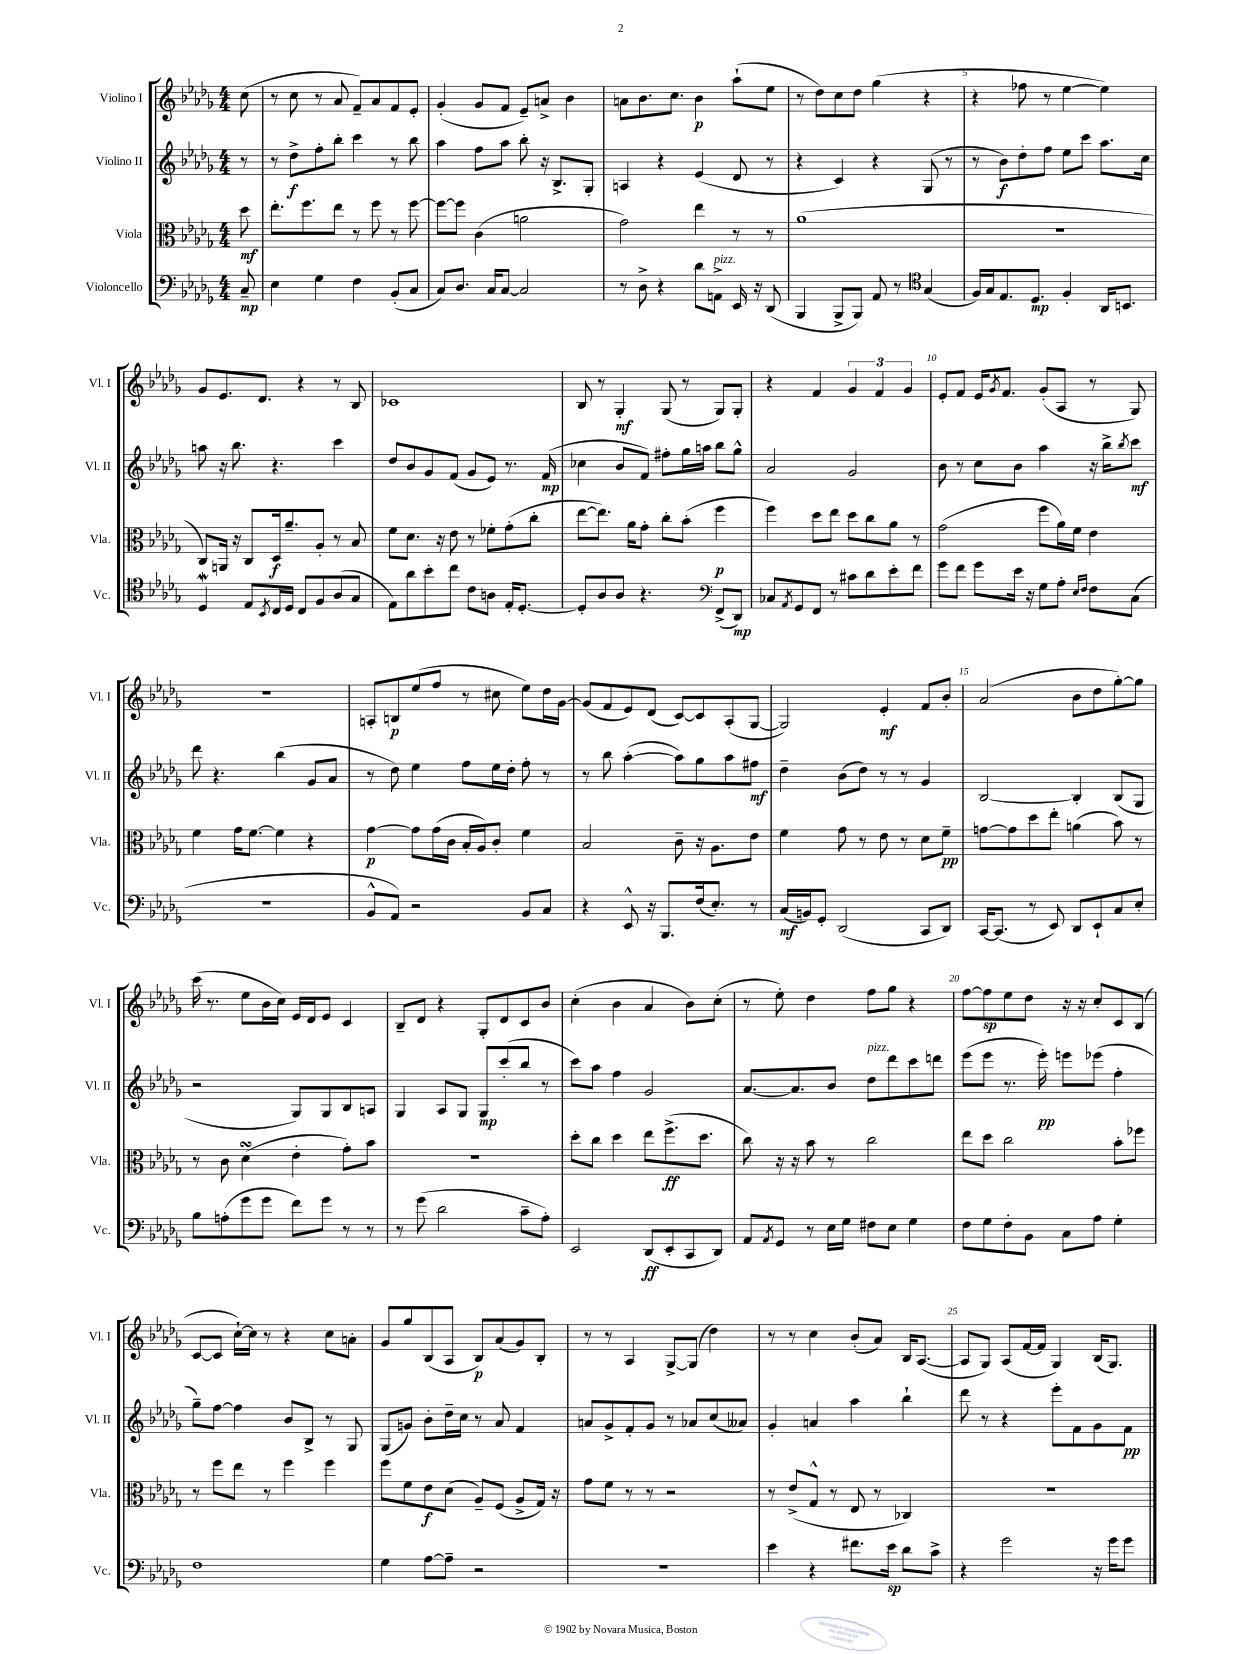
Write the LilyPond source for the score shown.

<<
\new StaffGroup <<
\new Staff = "s0" \with { instrumentName = "Violino I" shortInstrumentName = "Vl. I" } {
    \clef treble \key des \major \numericTimeSignature \time 4/4 \partial 8
    c''8( |
    r8 c''8 r8 aes'8 f'8--) aes'8 f'8 ees'8-. |
    ges'4-.( ges'8 f'8 ees'8--) a'8-> bes'4 |
    a'8 bes'8. c''8. bes'4\p aes''8-!( ees''8 |
    r8 des''8) c''8 des''8 ges''4( r4 |
    r4 fes''8 r8 ees''4~ ees''4) |
    ges'8 ees'8. des'8. r4 r8 bes8 |
    ces'1 |
    bes8 r8 ges4-.\mf ges8( r8 ges8) ges8-. |
    r4 f'4 \tuplet 3/2 { ges'4 f'4 ges'4 } |
    ees'8-. f'8 ees'16 \acciaccatura { ges'8 } f'8. ges'8-.( aes8 r8 ges8) |
    R1 |
    a8-. b8\p ees''8( f''8 r8 cis''8 ees''8) des''16 ges'16~ |
    ges'8( f'8 ees'8) des'8( c'8~) c'8 aes8-.( ges8~ |
    ges2) ees'4-.\mf f'8 bes'8-. |
    aes'2( bes'8 des''8 ges''8~-.) ges''8 |
    c'''16( r8. ees''8 bes'16 c''16) ees'16 des'16 ees'8 c'4 |
    bes8-- des'8 r4 ges8-. des'8 c'8 bes'8 |
    c''4-.( bes'4 aes'4 bes'8) c''8-.( |
    r8 ees''8-.) des''4 f''8 ges''8 r4 |
    f''8~ f''8\sp ees''8 des''8 r16 r16 c''8-. c'8 bes8( |
    c'8~ c'8 c''16~-!) c''16 r8 r4 c''8 a'8-. |
    ges'8 ges''8 bes8( aes8 bes8\p) aes'8( ges'8) bes8-. |
    r8 r8 aes4 ges8~-> ges8( des''4) |
    r8 r8 c''4 bes'8-.( aes'8) bes16 aes8.~( |
    aes8 ges8) aes8( f'16~ f'16 ges4) bes16( ges8.) \bar "|." |
}
\new Staff = "s1" \with { instrumentName = "Violino II" shortInstrumentName = "Vl. II" } {
    \clef treble \key des \major \numericTimeSignature \time 4/4 \partial 8
    r8 |
    r8 des''8->\f f''8-. bes''8-. c'''4 r8 bes''8 |
    aes''4 f''8 aes''8 bes''8-. r16 bes8.-> ges8-. |
    a4 r4 ees'4( des'8 r8 |
    r4 c'4) r4 ges8( r8 |
    r8 bes'8\f) des''8-. f''8 ees''8 c'''8 aes''8. c''16 |
    a''8 r16 bes''8. r4. c'''4 |
    des''8 bes'8 ges'8 f'8( ges'8 ees'8) r8. f'16\mp( |
    ces''4 bes'8 f'8) fis''8-. ges''16 a''16 bes''8 ges''8-^ |
    aes'2 ges'2 |
    bes'8 r8 c''8 bes'8 aes''4 r16 bes''16-> \acciaccatura { bes''8 } c'''8\mf |
    des'''8 r4. bes''4( ges'8 aes'8 |
    r8 des''8) ees''4 f''8 ees''16 des''16-. f''8-. r8 |
    r8 bes''8 aes''4~-.( aes''8) ges''8 aes''8 fis''8\mf |
    des''4-- bes'8( des''8) r8 r8 ges'4 |
    bes2~ bes4-. bes8( ges8 |
    r2 ges8) ges8 bes8 a8 |
    ges4 aes8 ges8 ges8\mp c'''8-.( bes''8 r8 |
    c'''8) aes''8 f''4 ges'2 |
    aes'8.~ aes'8. bes'8 des''8^\markup { \italic "pizz." } des'''8 c'''8 d'''8 |
    ees'''8( ees'''8 r8. ees'''16-.\pp) e'''8 ees'''8( f''4-. |
    ges''8--) f''8~ f''4 bes'8 bes8-> r8 ges8 |
    ges8( g'8) bes'8-. des''16-- c''16 r8 aes'8 f'4 |
    a'8 ges'8-> f'8-. ges'8 r8 aes'8 c''8( aeses'8) |
    ges'4-. a'4 aes''4 bes''4-! |
    des'''8 r8 r4 ees'''8-. f'8 ges'8 f'8\pp \bar "|." |
}
\new Staff = "s2" \with { instrumentName = "Viola" shortInstrumentName = "Vla." } {
    \clef alto \key des \major \numericTimeSignature \time 4/4 \partial 8
    des''8\mf |
    ees''8.-. f''8. ees''8 r8 f''8 r8 f''8~ |
    f''8~ f''8 c'4( a'2 |
    ges'2) ees''4 r8 r8 |
    aes'1( |
    r1 |
    c8) a,16 r16 c8 des16\f aes'8.-- aes8-. r8 bes8 |
    f'8 des'8. r16 ees'8 r8 fes'8-. ges'8-.( c''8-. |
    ees''8~ ees''8.) aes'16 ges'8-. c''8-. bes'8-.( f''4\p |
    f''4) des''8 ees''8 des''8 c''8 aes'8 r8 |
    ges'2( f''8 aes'16) f'16 ees'4 |
    f'4 ges'16 f'8.~ f'4 r4 |
    ges'4~\p ges'8 ges'16( c'16 bes16-. aes16) c'8-. f'4 |
    bes2 c'8-- r16 aes8. ees'8 |
    f'4 ges'8 r8 ees'8 r8 des'8 f'8--\pp |
    g'8~ g'8 des''8 ees''8-. a'4( bes'8) r8 |
    r8 c'8 des'4\turn( ees'4-. ges'8-.) bes'8 |
    R1 |
    des''8-. c''8 des''4 ees''8 f''8.->\ff( des''8. |
    c''8) r16 r16 bes'8 r8 c''2 |
    ees''8 des''8 c''2 bes'8-. fes''8 |
    r8 f''8 ees''8 r8 f''4 f''4 |
    f''8 f'8 ees'8\f des'8( aes8--) f8( aes8-> ges16) r16 |
    ges'8 f'8 r8 r8 r2 |
    r8 ees'8->( ges8-^ r8 ees8 r8 ces4) |
    R1 \bar "|." |
}
\new Staff = "s3" \with { instrumentName = "Violoncello" shortInstrumentName = "Vc." } {
    \clef bass \key des \major \numericTimeSignature \time 4/4 \partial 8
    c8--\mp |
    ees4 ges4 f4 bes,8-.( c8 |
    c8) des8. c16 c8~ c2 |
    r8 des8-> r4 des'8 a,8->^\markup { \italic "pizz." } ees,16 r16 des,8( |
    bes,,4 bes,,8-> bes,,8) aes,8 r8 \clef tenor ges4( |
    f16) ges16 ees8. des8.\mp f4-. aes,16 b,8. |
    des4\mordent ees8 \acciaccatura { bes,8 } c16 des16 c8 f8 aes8( ges8 |
    ees8) aes'8 bes'8-. c''8 c'8 a8 ees16-. des8.~-. |
    des8-. aes8 aes8 r4. \clef bass f,8->( des,8\mp) |
    ces8 \acciaccatura { aes,8 } ges,8 f,8 r8 cis'8 des'8 ees'8-. f'8 |
    ges'8 f'8 ges'8 ees'16 r16 ges8 aes8-. \grace { ees16 f16 } f8 c8( |
    R1 |
    bes,8-^ aes,8) r2 bes,8 c8 |
    r4 ees,8-^ r16 bes,,8. f16( ees8.-.) r8 |
    c16\mf( b,16) ges,8-. des,2( c,8 des,8) |
    c,16~ c,8.( r8 ees,8) des,8 ees,8-! c8 ees8-. |
    bes8 a8-.( ges'8 ges'8 f'8) ges'8 r8 r8 |
    r8 ges'8( des'2 c'8-- aes8-.) |
    ees,2 des,8\ff( ees,8-. c,8 des,8) |
    aes,8 \acciaccatura { aes,8 } ges,8 r8 ees16 ges16 fis8 ees8 ges4 |
    f8 ges8 f8-. bes,8 c8 aes8 ges4-. |
    f1 |
    ges4 aes8~ aes8-- r2 |
    R1 |
    ees'4 r4 fis'8. ees'16\sp des'8 c'8-> |
    r4 ges'2 r16 ges'16 ges'8 \bar "|." |
}
>>
>>
\layout { \context { \Score \override BarNumber.break-visibility = ##(#f #t #t) barNumberVisibility = #(every-nth-bar-number-visible 5) } }
